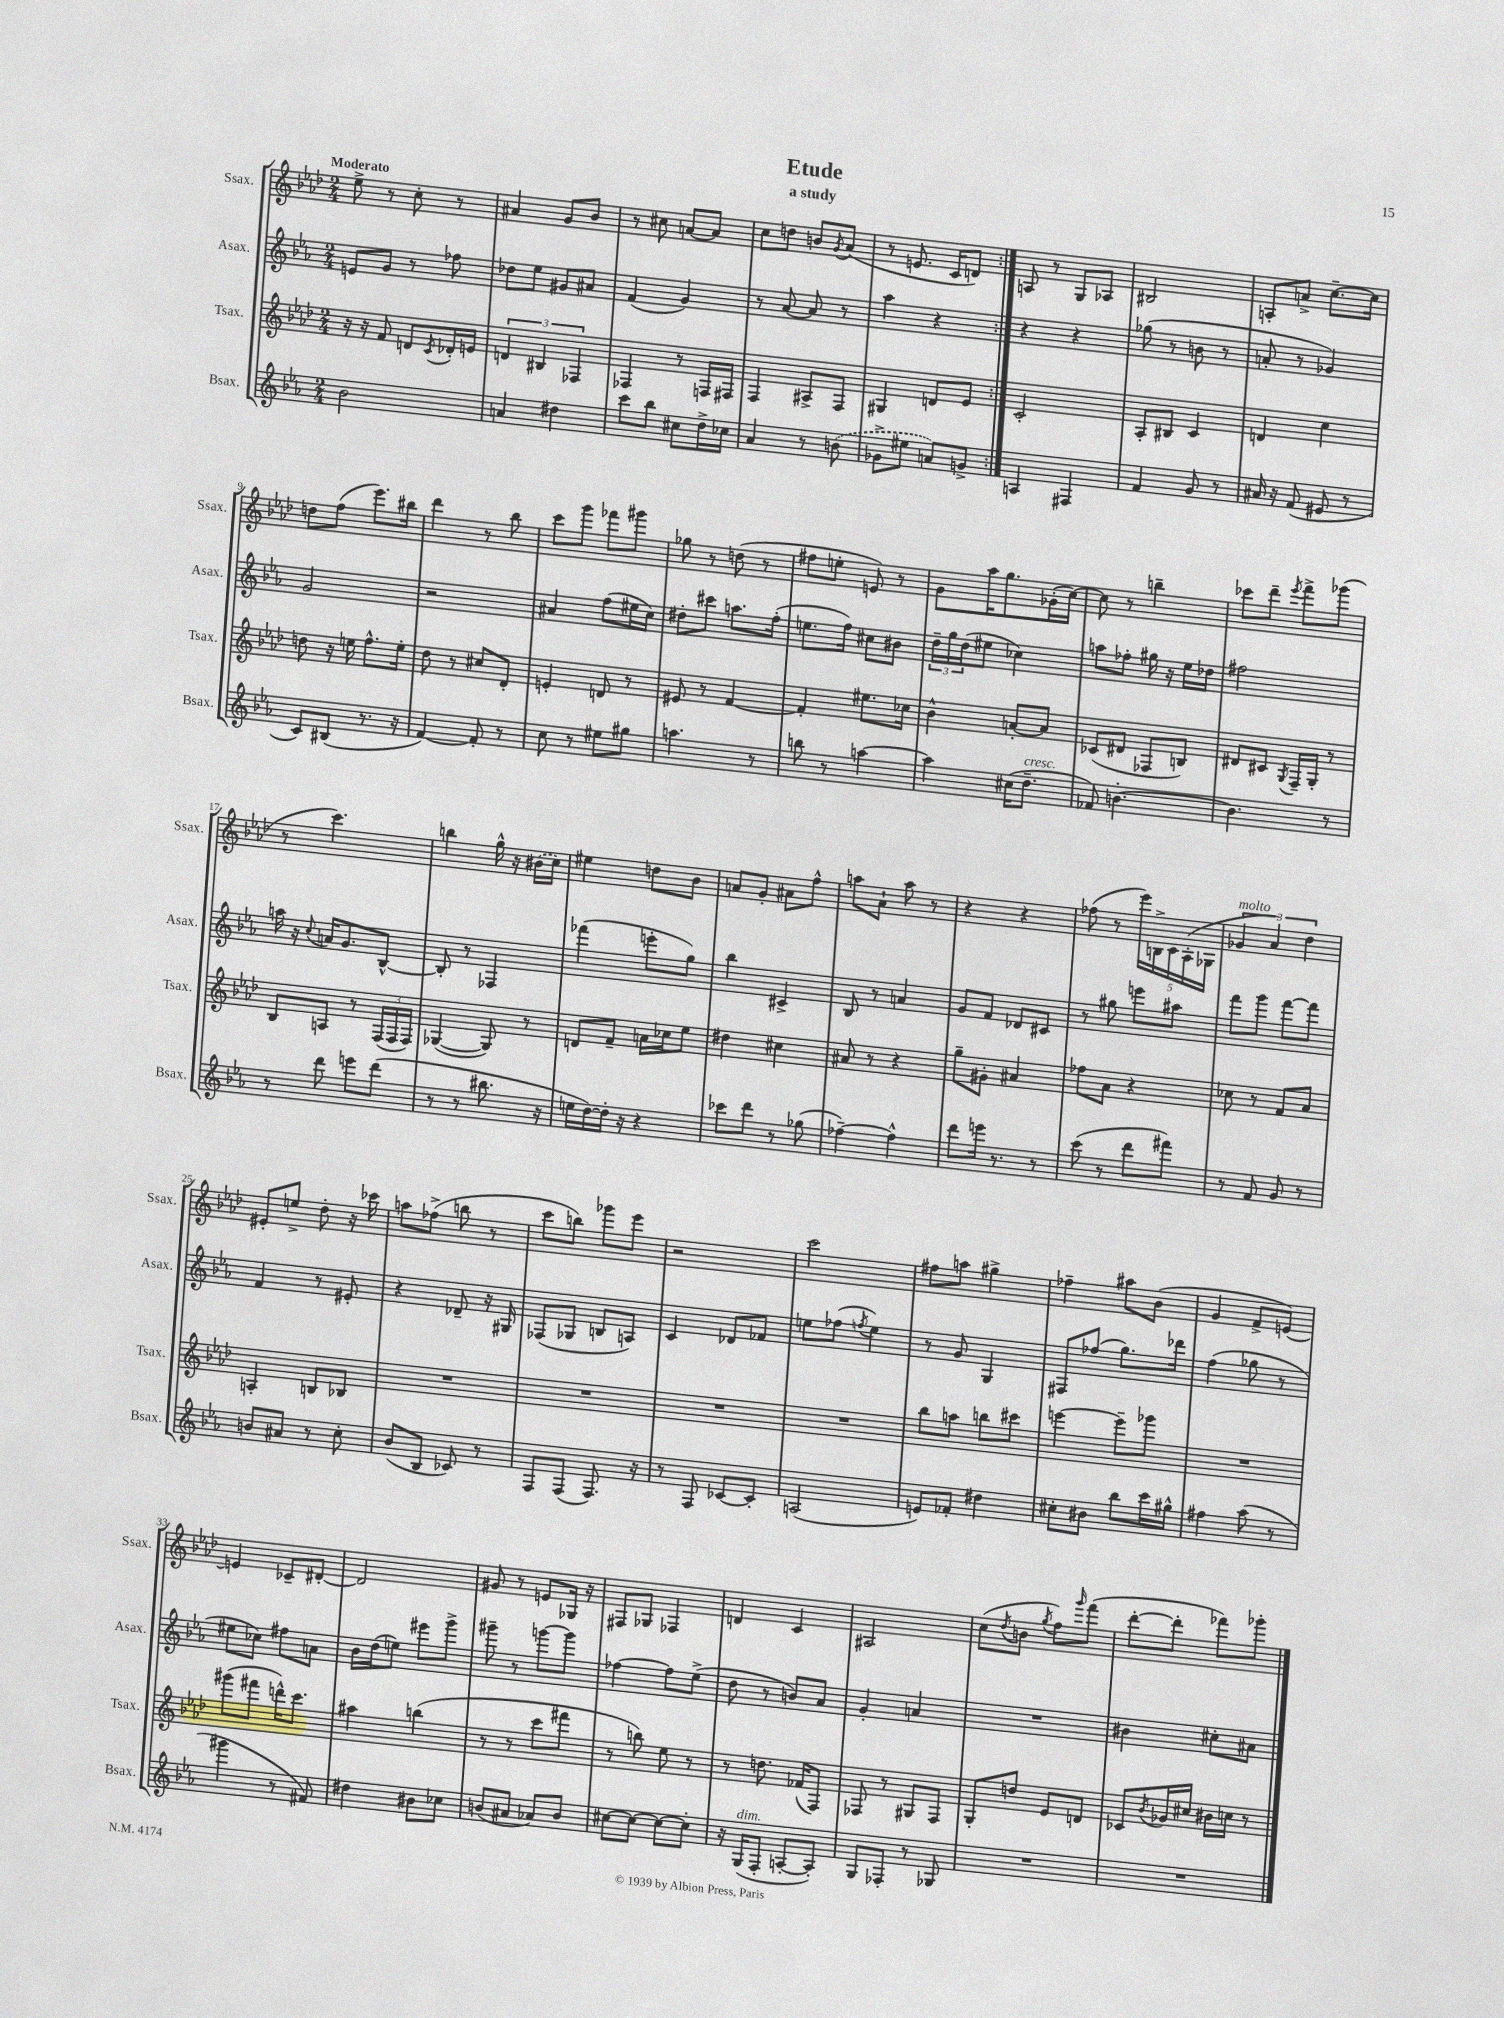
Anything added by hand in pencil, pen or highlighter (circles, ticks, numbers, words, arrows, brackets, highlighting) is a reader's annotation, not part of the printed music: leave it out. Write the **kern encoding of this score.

**kern	**kern	**kern	**kern
*part4	*part3	*part2	*part1
*staff4	*staff3	*staff2	*staff1
*I"Bsax.	*I"Tsax.	*I"Asax.	*I"Ssax.
*I'Bsax.	*I'Tsax.	*I'Asax.	*I'Ssax.
*clefG2	*clefG2	*clefG2	*clefG2
*k[b-e-a-]	*k[b-e-a-d-]	*k[b-e-a-]	*k[b-e-a-d-]
*M2/4	*M2/4	*M2/4	*M2/4
=1	=1	=1	=1
!	!	!	!LO:TX:a:B:t=Moderato
2b-\	16r	8en/L	8ee-^\
.	16r	.	.
.	8f/	8g/J	8r
.	8dn/L	8r	8cc'\
.	8qc/	.	.
.	16d-X'/L	8ff-X\	8r
.	16en/JJ	.	.
=2	=2	=2	=2
4an/	6dn/	8dd-X\L	4a#X/
.	.	8ee-\J	.
.	6B#X/	.	.
4dd#X\	.	8g#X/L	8g/L
.	6F-X/	.	.
.	.	8a#X/J	8b-/J
=3	=3	=3	=3
8ccc\L	4F-X/	(4f/	8r
8bb-\J	.	.	8cc#X\
8cc#X\L	8r	4g/)	[8an/L
16dd^\L	16Fn/LL	.	8a/J]
16cc-X\JJ	16F#X/JJ	.	.
=4	=4	=4	=4
4a-/	4F/	8r	8cc\L
.	.	[8a-/	8ddn\J
8r	8A#X^/L	8a-/]	8bn/L
.	.	.	8qg/
(8bn\	8F/J	8r	(8a-/J
=5	=5	=5	=5
8g-X^\L	4G#X/	4aa-\	8r
8ee#X\J	.	.	8.en/
8an/L)	8dn/L	4r	.
.	.	.	16c/KL
8gn^/J	8e-/J	.	8dn/J)
=6:|!	=6:|!	=6:|!	=6:|!
4An/	2c'/	4r	8An/
.	.	.	8r
4F#X/	.	4r	8G/L
.	.	.	8A-X/J
=7	=7	=7	=7
4f/	8A-'/L	(8gg-X\	2B#X/
.	8B#X/J	8r	.
8g/	4c/	8bn\	.
8r	.	8r	.
=8	=8	=8	=8
16a#X/	4dn/	8an'/	8An'/L
16r	.	.	.
(8f/	.	8r	8an^/J
8e#X/	4cc\	4g-X/)	[8.cc~\L
8r	.	.	.
.	.	.	16cc\Jk]
!!LO:LB:g=z
=9	=9	=9	=9
8c/L)	8ddn\	2g/	8ddn\L
(8B#X/J	16r	.	(8ff\J
.	16een\	.	.
8.r	8.ff^^\L	.	8.eee-\L)
16r	16ee'\Jk	.	16bb#X\Jk
=10	=10	=10	=10
[4f/)	8dd-\	2r	4ddd-\
.	8r	.	.
8f'/]	8cc#X/L	.	8r
8r	8d-'/J	.	8bb-\
=11	=11	=11	=11
8cc\	4en'/	4a#X/	8ccc\L
8r	.	.	8ggg\J
8ee#X\L	8dn/	(8ff\L	8fff-X\L
8gg#X\J	8r	16ee#X\L	8ggg#X\J
.	.	16cc\JJ)	.
=12	=12	=12	=12
4.aan\	8e#X/	8dd#X'\L	8gg-X\
.	8r	8ccc#X\J	8r
.	[4f/	8.aan\L	(8ddn\
8r	.	.	8r
.	.	(16ff'\Jk	.
=13	=13	=13	=13
8bbn\	4f'/]	8.een\L	8ff#X\L
8r	.	.	8een'\J
.	.	16ff\Jk)	.
[4aan\	8.ee#X\L	8cc#X\L	8en/)
.	.	8b#X\J	8r
.	16cc-X\Jk	.	.
=14	=14	=14	=14
4aa\]	4b-^^\	24dd~\LL	8g\L
.	.	24gg\	.
.	.	(24dd\J	.
.	.	8ee#X\J	16aa-\K
.	.	.	8.gg\
(16cc#X\KL	[8an'/L	4cc-X\)	.
!LO:TX:a:i:t=cresc.	!	!	!
8.dd~\J	.	.	.
.	8a/J]	.	(16g-X'\L
.	.	.	[16cc\JJ)
=15	=15	=15	=15
8f-X/)	(8c-X/L	8aan\L	8cc\]
[4.bn'\	8d#X/J	8ff-X'\J	8r
.	8F-X/L	16gg#X\	4bbn~\
.	.	16r	.
.	8Bn/J)	16ee-\LL	.
.	.	16dd-X\JJ	.
=16	=16	=16	=16
4.b\]	8d#X/L	2ff#X\	8ccc-X\L
.	8c#X/J	.	8ddd-~\J
.	8qG/	.	8qeee-/
.	16F~/LL	.	8fff^\L
.	16G'/JJ	.	.
8r	8r	.	(8ggg-X\J
!!LO:LB:g=z
=17	=17	=17	=17
8r	8B-/L	16aan\	8r
.	.	16r	.
.	.	8qqcc/	.
8ddd\	8An/J	16an/KL	4.ccc\)
.	.	8.g/	.
8eeen\L	8r	.	.
(8ddd\J	(24F/LL	[8B-^^/J	.
.	24F/	.	.
.	24F/JJ)	.	.
=18	=18	=18	=18
8r	([4G-X/	8B-'/]	4bbn\
8r	.	8r	.
8.bb#X\	8G-/])	4F-X/	16gg^^\
.	.	.	16r
.	8r	.	(16b#X\LL
16r	.	.	16cc\JJ)
=19	=19	=19	=19
16een\LL	8dn/L	(4fff-X\	4ee#X\
[16dd\)	.	.	.
16dd'\JJ]	8f~/J	.	.
16r	.	.	.
4r	16an\LL	8eeen'\L	8ddn\L
.	16cc-X\J	.	.
.	8ee-\J	8gg\J)	8b-\J
=20	=20	=20	=20
8ccc-X\L	4dd#X\	4bb-\	8an/L
8ddd\J	.	.	8g'/J
8r	4cc#X\	4c#X^/	8a#X\L
(8gg-X\	.	.	8ff^^\J
=21	=21	=21	=21
[4ff-X~\)	8a#X/	8B-/	8aan\L
.	8r	8r	8a-`\J
4ff-^^\]	4r	4an/	8aa\
.	.	.	8r
=22	=22	=22	=22
8ddd\L	8gg~\L	8g/L	4r
16eeen\Jk	8g#X'\J	8f/J	.
8.r	.	.	.
.	4a#X/	8d-X/L	4r
8r	.	8c#X/J	.
=23	=23	=23	=23
(8ccc\	8ff-X\L	8r	(8ff-X\
8r	8a-\J	8gg#X\	8r
8ddd\L	4r	8eeen\L	20eee-\LL)
.	.	.	20Bn^\
.	.	.	20c\
8fff#X\J)	.	8aa#X\J	.
.	.	.	(20A-'\
.	.	.	20G-X\JJ
=24	=24	=24	=24
!	!	!	!LO:TX:a:i:t=molto
8r	8cc-X\	8fff\L	6g-X/
8f/	8r	8ggg\J	.
.	.	.	6a-/)
8g/	8f/L	[8fff\L	.
.	.	.	6dd-\
8r	8a-/J	8fff\J]	.
!!LO:LB:g=z
=25	=25	=25	=25
8bn/L	4An'/	4f/	8e#X'/L
8a#X/J	.	.	8een^/J
8r	8Bn/L	8r	8dd-'\
8cc'\	8B-X/J	8e#X'/	16r
.	.	.	16ccc-X\
=26	=26	=26	=26
(8b-/L	2r	4r	8aan\L
8B-/J	.	.	(8ff-X^\J
8c-X/)	.	8d-X~/	8bbn\
8r	.	16r	8r
.	.	16G#X/	.
=27	=27	=27	=27
8F/L	2r	(8F-X/L	8ccc\L
(8F/J	.	8G-X/J	8bbn\J)
8.F/)	.	8Bn/L	8ggg-X\L
.	.	8An/J)	8eee-\J
16r	.	.	.
=28	=28	=28	=28
8r	2r	4c/	2r
8F/	.	.	.
[8c-X/L	.	8d-X/L	.
8c-'/J]	.	8f-X/J	.
=29	=29	=29	=29
(2An/	2r	8een\L	2ccc\
.	.	(8ff-X\J	.
.	.	8qffn/	.
.	.	4ee\)	.
=30	=30	=30	=30
8en/L)	8bb-\L	8r	8ff#X\L
8f-X'/J	8aan\J	8g/	8aan\J
4dd#X\	8bbn\L	4G/	4gg#X^\
.	8ccc#X\J	.	.
=31	=31	=31	=31
8cc#X'\L	[4eeen\	8F#X/L	4ff-X~\
8b#X\J	.	(8ff-X/J	.
8bb-\L	8eee~\L]	8.gg\L)	8aa#X\L
16ccc\L	8ggg-X\J	.	(8b-\J
16gg#X^^\JJ	.	16ddd-X\Jk	.
=32	=32	=32	=32
4ff#X\	2r	(4ff\	4g/
(8aa-\	.	8gg-X\	8f^/L
8r	.	8r	[8en/J)
!!LO:LB:g=z
=33	=33	=33	=33
4ggg#X\	(8ggg#X\L	8ee#X\L	4en/]
.	8fff#X\J	8cc-X\J)	.
8r	16dddn^^\KL)	8ff#X\L	8c-X~/L
.	8.ccc\J	.	.
8f#X/)	.	8an\J	[8d#X'/J
=34	=34	=34	=34
4dd#X\	4aa#X\	16b-\LL	2d#/]
.	.	(16dd\J	.
.	.	8een\J)	.
8b#X\L	(4bbn\	8eee#X\L	.
8cc-X\J	.	8ggg^\J	.
=35	=35	=35	=35
(8bn/L	8r	8ggg#X~\	8g#X/
8a#X/J	8r	8r	8r
8a-X/L)	8ccc\L	[8gggn\L	8en/L
8b/J	8fff#X\J	8ggg\J]	16G-X/Jk
.	.	.	16r
=36	=36	=36	=36
[8cc#X\L	8r	[4ff-X\	8F#X/L
8cc#\J_	8bbn\)	.	8G-X/J
8cc#\L_	8ee-\	8ff-\L]	4F-X/
8cc#'\J]	8r	(8ee-^\J	.
=37	=37	=37	=37
16r	8r	8dd\	4dn/
!LO:TX:a:i:t=dim.	!	!	!
(16G/KL	.	.	.
8F'/J	8.ddn\	8r	.
[8An'/L	.	8bn/L)	4c/
.	(16f-X/KL	.	.
8A'/J])	8F/J)	8a-/J	.
=38	=38	=38	=38
8G/L	8F-X/	4g'/	2A#X/
8F-X'/J	8r	.	.
8r	8G#X/L	4an/	.
8G-X/	8F-/J	.	.
=39	=39	=39	=39
2r	8G'/L	2r	(8cc\L
.	.	.	8qdd-/
.	8ddn/J	.	8bn\J
.	.	.	8qgg/
.	8e-/L	.	8ff\L)
.	.	.	16qqggg/
.	8dn/J	.	(8fff\J
=40	=40	=40	=40
2r	8c-X/L	4b#X\	[8ddd-'\L
.	8qb-/	.	.
.	16g-X/L	.	8ddd-'\J]
.	16cc#X/JJ	.	.
.	16b#X\LL	8cc#X'\L	8fff-X\L)
.	16ccn\JJ	.	.
.	8r	8a#X\J	8ggg-X'\J
==	==	==	==
*-	*-	*-	*-
